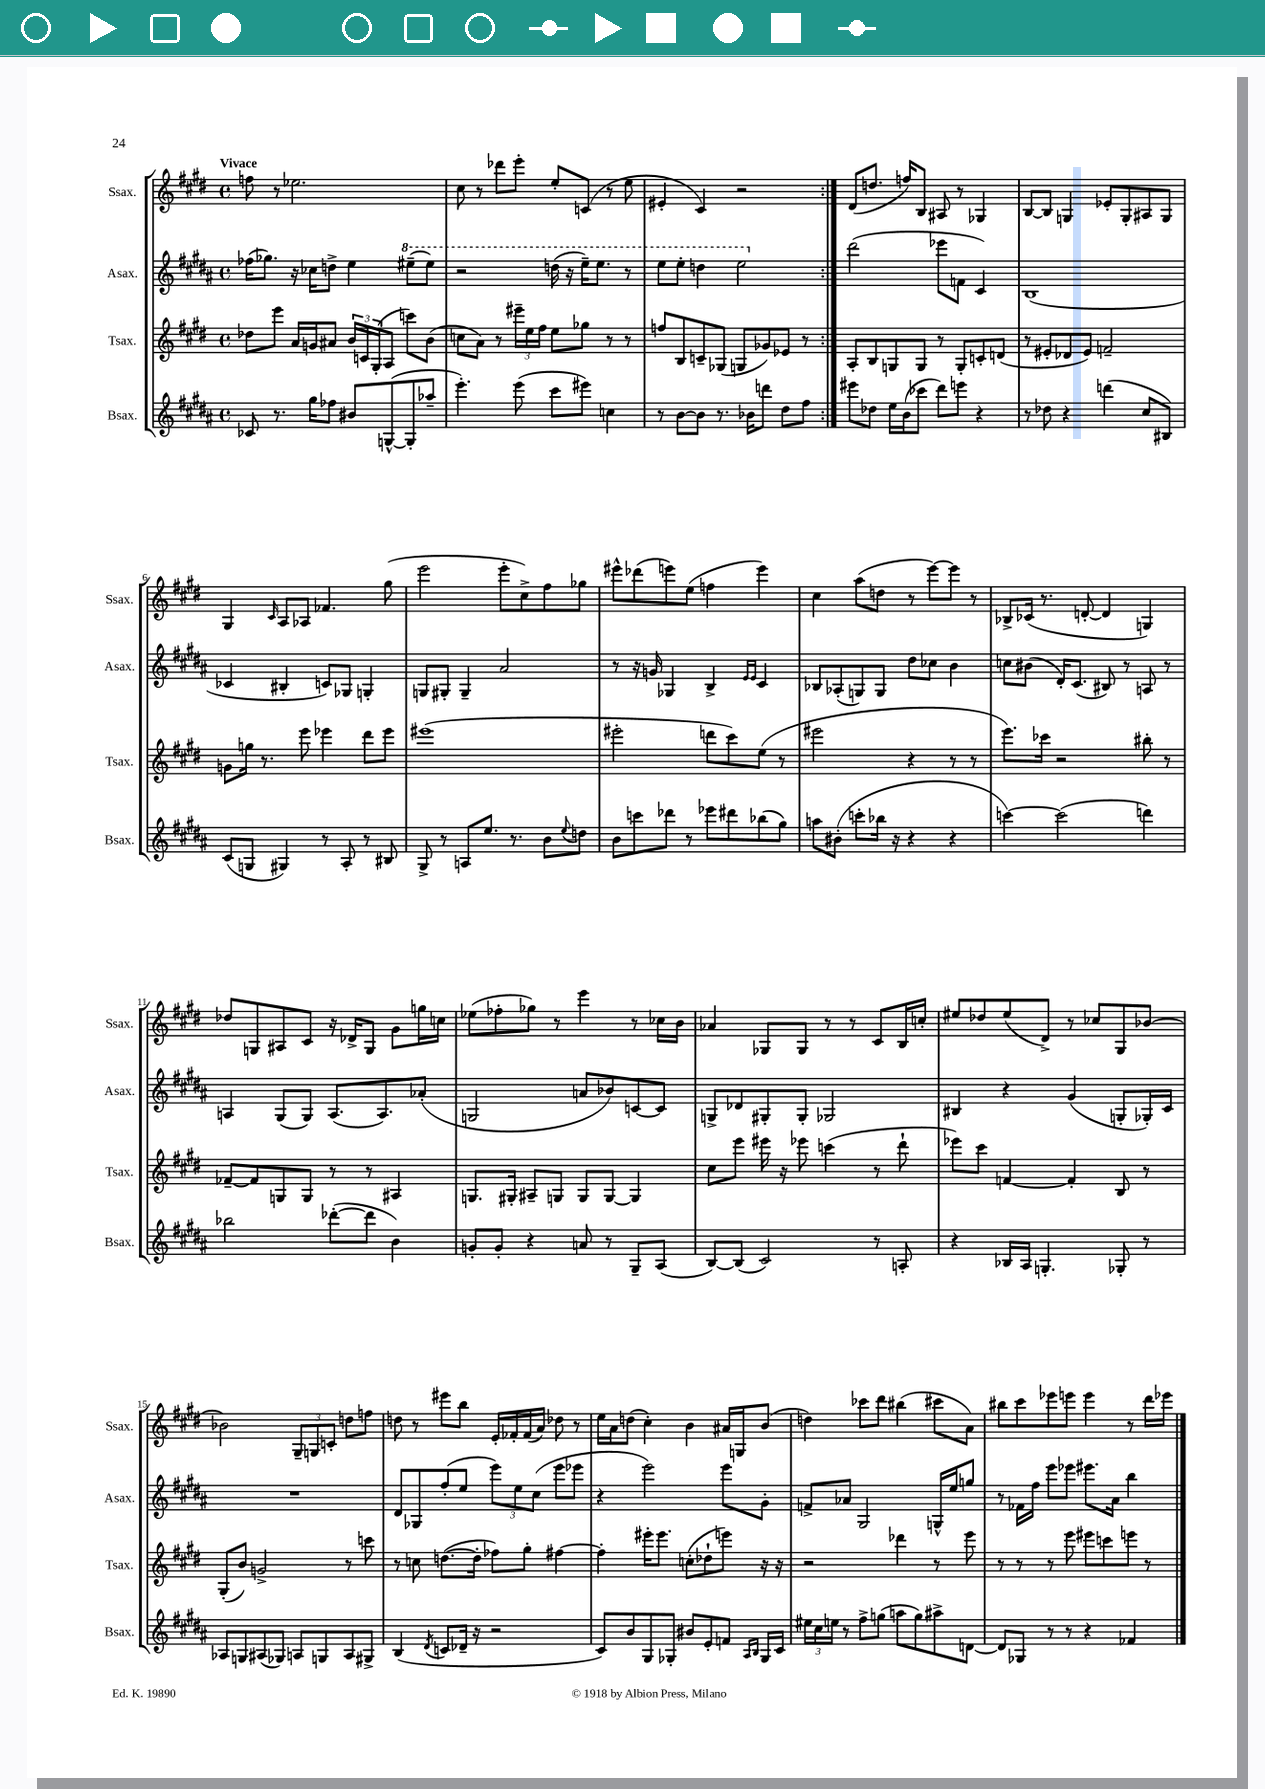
<<
\new StaffGroup <<
\new Staff = "s0" \with { instrumentName = "Ssax." shortInstrumentName = "Ssax." } {
    \clef treble \key e \major \defaultTimeSignature \time 4/4 \tempo "Vivace"
    \repeat volta 2 { f''8 r8 ees''2. |
    cis''8 r8 des'''8 e'''8-. e''8-. c'8( r8 e''8 |
    eis'4-. cis'4) r2 | }
    dis'8( d''8. f''16) b8 ais8 r8 ges4 |
    b8~ b8 g4 ees'8-. g8-. ais8 g8 |
    gis4 \grace { cis'16 } a8 aes8 fes'4. gis''8( |
    e'''2 e'''8-. cis''8->) fis''8 ges''8 |
    eis'''8-^ des'''8( e'''8) e''8( f''4 e'''4) |
    cis''4 a''8( d''8 r8 e'''8~) e'''8 r8 |
    bes8-> ces'16( r8. d'8~-. d'4 g4) |
    des''8 g8 ais8 cis'8 r16 des'16-> g8 gis'8 g''16 c''16 |
    ees''8( fes''8-. ges''8) r8 e'''4 r8 ces''16 b'16 |
    aes'4 ges8 ges8 r8 r8 cis'8 b16 c''16-. |
    eis''8 des''8 eis''8( dis'8->) r8 ces''8 gis8 bes'8~ |
    bes'2 \tuplet 3/2 { gis8-- g8 c'8-. } d''8 f''8 |
    d''8 r8 eis'''8 b''8 e'16-. fes'16-. fes'16( a'16) des''8 r8 |
    e''16 a'16 d''8( cis''4-.) b'4 ais'16 g16 b'8( |
    d''4) ces'''8 dis'''8 bis''4( cis'''8 a'8) |
    bis''8 cis'''8 ees'''8 e'''8 e'''4 r8 dis'''16 ees'''16 \bar "|." |
}
\new Staff = "s1" \with { instrumentName = "Asax." shortInstrumentName = "Asax." } {
    \clef treble \key b \major \defaultTimeSignature \time 4/4
    \repeat volta 2 { fes''16( ges''8.) r16 ces''16 d''8-> e''4 \ottava #1 eis'''8--( eis'''8) |
    r2 d'''16( r16 e'''16--) e'''8. r8 |
    e'''8 e'''8-. d'''4 e'''2 \ottava #0 | }
    dis'''2( ees'''8 f'8 cis'4) |
    b1( |
    ces'4 bis4-. c'8) ges8 g4-. |
    g8 gis8-. gis4-- ais'2 |
    r8 r16 g'16 ges4 b4-> \grace { e'16 e'16 } cis'4 |
    bes8 aes8-.( g8) g8 dis''8 ces''8 b'4 |
    c''8 bis'8( dis'16-.) cis'8.( bis8) r8 a8 r8 |
    a4 gis8( gis8) a8.( a8.) aes'8-.( |
    g2 a'8 bes'8) c'8~ c'8 |
    g8-> des'8 gis8-. gis8-. ges2 |
    bis4 r4 gis'4( g8-. ges16-.) cis'16 |
    R1 |
    dis'8 ges8 fis''8-.( e''8 \tuplet 3/2 { e'''8) e''8 cis''8( } e'''8 ees'''8 |
    r4 e'''2) e'''8 gis'8-. |
    f'8-> aes'8 gis2 g16-^ e''16 g''8 |
    r8 fes'16 fis''16 e'''8 ees'''8 eis'''8. ais'16 b''4 \bar "|." |
}
\new Staff = "s2" \with { instrumentName = "Tsax." shortInstrumentName = "Tsax." } {
    \clef treble \key e \major \defaultTimeSignature \time 4/4
    \repeat volta 2 { des''8 e'''8 a'16 g'16 ais'8 \tuplet 3/2 { b'16 c'16 gis16-.( } a8 c'''8) b'8( |
    c''8 a'8) r8 \tuplet 3/2 { eis'''16-- e''16 fis''16 } e''8 ges''8 r8 r8 |
    f''8 b8 c'8-- ges8( g8 ges'8) ees'8 r8 | }
    a8-. b8 g8 g8 r8 g8-. c'8-. d'8( |
    r8 eis'8-. des'8 eis'8) f'2-- |
    g'8 g''16 r8. e'''8 ees'''4 dis'''8 ees'''8 |
    eis'''1( |
    eis'''2-. d'''8 cis'''8) e''8( r8 |
    eis'''2 r4 r8 r8 |
    e'''8.) ces'''16 r2 bis''8-. r8 |
    fes'8~-- fes'8 g8 g8 r8 r8 ais4 |
    g8. gis16-. ais8-- g8 g8 g8~ g4 |
    cis''8 e'''8 eis'''16 r16 ees'''8 c'''4( r8 dis'''8-! |
    ees'''8) cis'''8 f'4~ f'4-. b8 r8 |
    gis8-.( b'8) g'2-> r8 c'''8 |
    r8 c''8 d''8.~( d''16-. fes''8) gis''8-. fis''4~ |
    fis''4-. eis'''16-. eis'''8. c''8-.( des''8-! e'''8) r16 r16 |
    r2 des'''4 r8 e'''8 |
    r8 r8 r8 e'''8 eis'''8 c'''8 e'''8 r8 \bar "|." |
}
\new Staff = "s3" \with { instrumentName = "Bsax." shortInstrumentName = "Bsax." } {
    \clef treble \key b \major \defaultTimeSignature \time 4/4
    \repeat volta 2 { ces'8 r8. gis''16 fes''8 bis'8 g8~-^( g8-. aes''8-- |
    e'''4.-.) e'''8( cis'''8 eis'''8) c''4 |
    r8 b'8~ b'8 r8. bes'16 d'''8 dis''8 fis''8 | }
    eis'''8 des''8 e''16 b'16( ces'''8 dis'''8) e'''8 r4 |
    r8 des''8 r4 d'''4( cis''8 bis8) |
    cis'8( g8 gis4) r8 ais8-. r8 bis8 |
    gis8-> r8 a8 e''8. r8. b'8 \appoggiatura { e''8 } d''8 |
    b'8 c'''8 des'''8 r8 ees'''8 dis'''8 bes''8( gis''8) |
    a''8 bis'8-.( c'''8-. bes''16 r16 r4 r4 |
    c'''4~) c'''2( d'''4) |
    bes''2 des'''8~-.( des'''8 b'4) |
    g'8-. g'8-. r4 a'8 r8 gis8-- ais8( |
    b8~) b8( cis'2) r8 a8-. |
    r4 bes16 ais16 g4.-. ges8-. r8 |
    aes8 g8 ais8( ges8) a8 g8 a8 gis8-> |
    b4( \acciaccatura { dis'8 } c'8 des'16-- r16 r2 |
    cis'8) b'8 gis8 ges8-. bis'8 e'8-. f'8 \grace { ais16 b16 } ges16 cis'16 |
    \tuplet 3/2 { eis''16 cis''16 e''16 } r8 fis''8-> g''8( a''8 g''8) ais''8-> d'8~ |
    d'8 ges8 r8 r8 r4 fes'4 \bar "|." |
}
>>
>>
